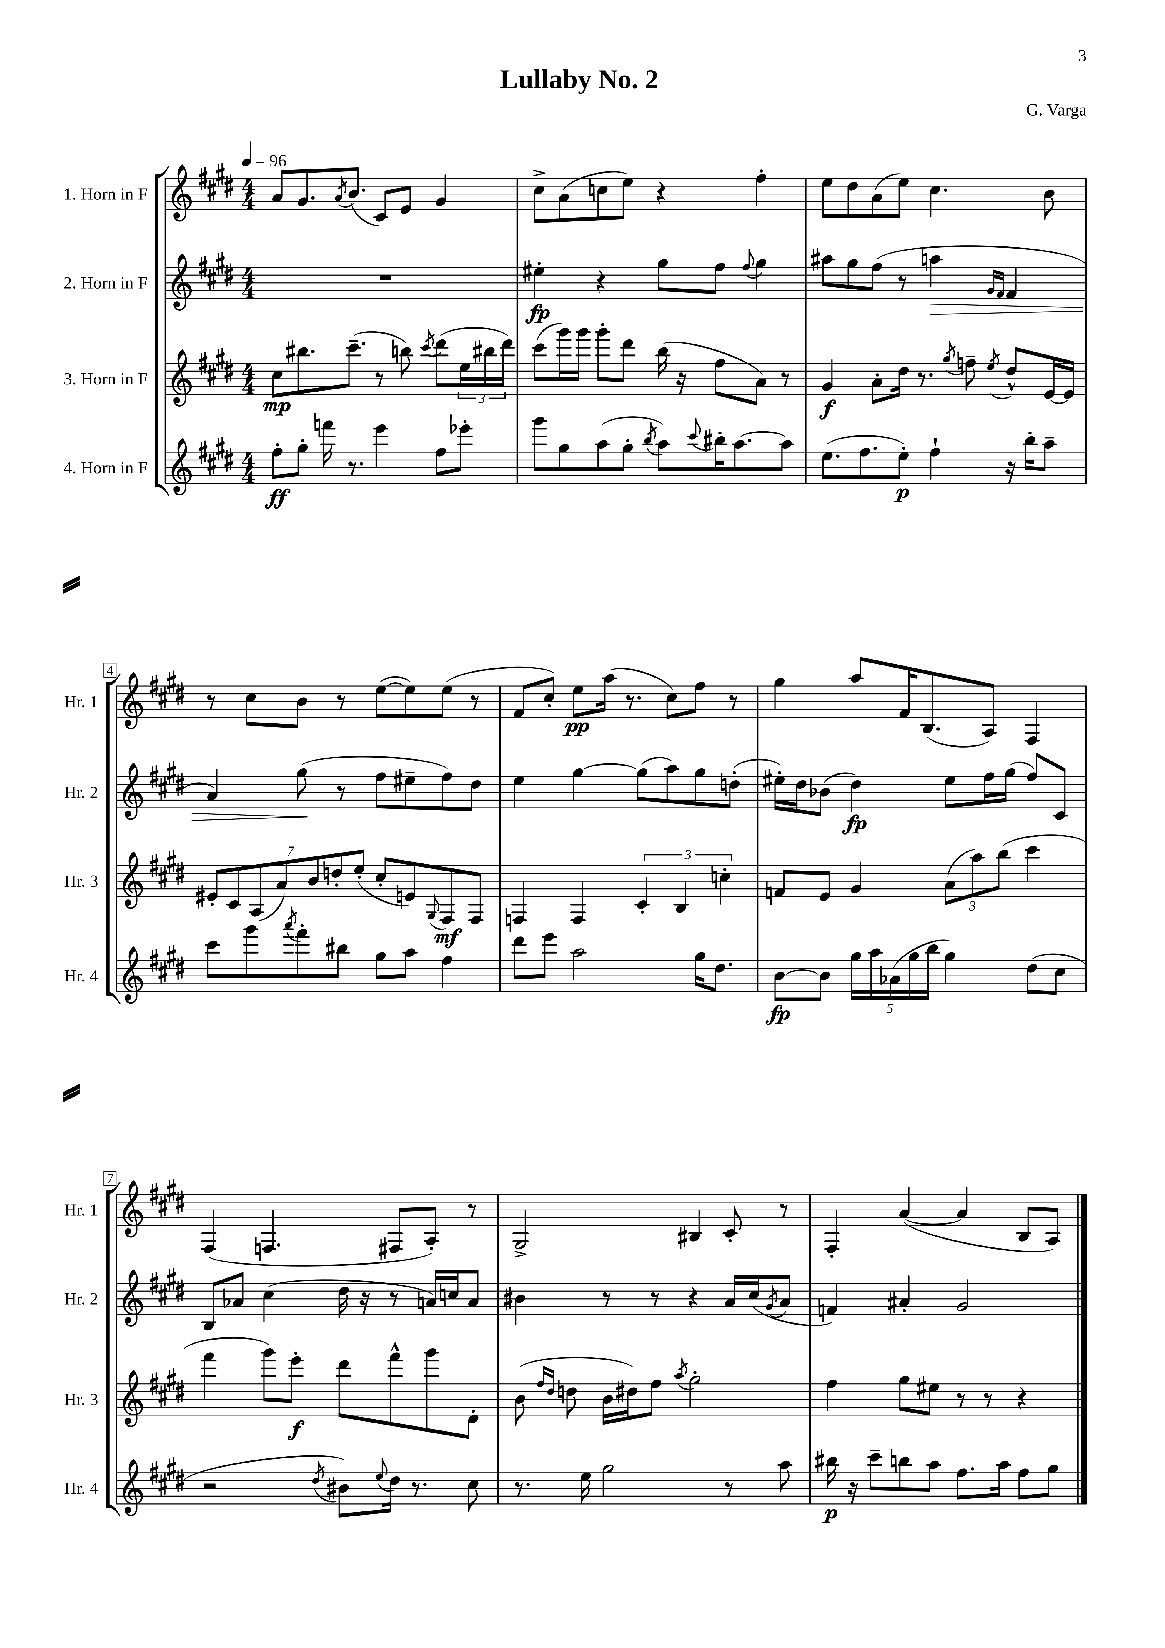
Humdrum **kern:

**kern	**kern	**kern	**kern
*staff4	*staff3	*staff2	*staff1
*clefG2	*clefG2	*clefG2	*clefG2
*k[f#c#g#d#]	*k[f#c#g#d#]	*k[f#c#g#d#]	*k[f#c#g#d#]
*M4/4	*M4/4	*M4/4	*M4/4
*MM96	*MM96	*MM96	*MM96
8ff#'\L	8cc#\L	1r	8a/L
8gg#'\J	8.bb#\	.	8.g#/
16fff\	.	.	.
.	.	.	8qa/
8.r	(8.ccc#~\J	.	(8.b/J
4eee\	8r	.	8c#/L)
.	8bb\)	.	8e/J
.	8qccc#/	.	.
8ff#\L	(8ddd#\L	.	4g#/
8eee-'\J	24ee\L	.	.
.	24bb#\	.	.
.	24ddd#\JJ)	.	.
=	=	=	=
8ggg#\L	(8ccc#\L	4ee#'\	8cc#^\L
8gg#\	16ggg#\L)	.	(8a\
.	16ggg#\JJ	.	.
(8aa\	8ggg#'\L	4r	8cc\
8gg#'\J	8ddd#\J	.	8ee\J)
8qbb/	.	.	.
8aa\L)	(16bb\	8gg#\L	4r
.	16r	.	.
8qqccc#/	.	.	.
16bb#'\K	8ff#\L	8ff#\J	.
[8.aa\	.	.	.
.	.	8qqff#/	.
.	8a\J)	4gg#\	4ff#'\
8aa\]J	8r	.	.
=	=	=	=
(8.ee\L	4g#/	8aa#\L	8ee\L
.	.	8gg#\	8dd#\
8.ff#\	.	.	.
.	8a'\L	(8ff#\J	(8a\
8ee'\J)	16dd#\Jk	8r	8ee\J)
.	8.r	.	.
4ff#`\	.	4aa\	4.cc#\
.	8qgg#/	.	.
.	8ff~\	.	.
.	.	16qqg#/LL	.
.	8qee/	16qqf#/JJ	.
16r	8dd#^^/L	4f#/	.
16bb'\LK	.	.	.
8aa~\J	[16e/L	.	8b\
.	16e/]JJ	.	.
=	=	=	=
8ccc#\L	14e#'/L	4a/)	8r
.	14c#/	.	.
8ggg#\	.	.	8cc#\L
.	(14A/	.	.
.	14a/)	.	.
8qaaa/	.	.	.
8fff#'\	.	(8gg#\	8b\J
.	14b/	.	.
.	14dd'/	.	.
8bb#\J	.	8r	8r
.	(14ee'/J	.	.
8gg#\L	8cc#'/L	8ff#\L	([8ee\L
8aa\J	8e/)	8ee#~\	8ee\])
.	8qqG#/	.	.
4ff#\	8F#/	8ff#\)	(8ee\J
.	8F#/J	8dd#\J	8r
=	=	=	=
8ddd#\L	4F/	4ee\	8f#/L
8eee\J	.	.	8cc#'/J)
2aa\	4F/	[4gg#\	8ee\L
.	.	.	(16aa\Jk
.	.	.	8.r
.	6c#'/	(8gg#\]L	.
.	.	8aa\)	8cc#\L)
.	6B/	.	.
16gg#\LK	.	8gg#\	8ff#\J
8.dd#\J	.	.	.
.	6cc'\	.	.
.	.	(8dd'\J	8r
=	=	=	=
[8b\L	8f/L	16ee#'\LL)	4gg#\
.	.	16dd#\J	.
8b\]J	8e/J	(8b-\J	.
20gg#\LL	4g#/	4dd#\)	8aa/L
20aa\	.	.	.
(20a-\	.	.	.
.	.	.	16f#/K
20gg#\	.	.	.
.	.	.	(8.B/
20bb\JJ	.	.	.
4gg#\)	(12a\L	8ee#\L	.
.	12aa\)	.	.
.	.	16ff#\L	8A/J)
.	(12bb\J	.	.
.	.	(16gg#\JJ	.
(8dd#\L	4ccc#\	8ff#/L)	4F#/
8cc#\J	.	8c#/J	.
=	=	=	=
2r	4fff#\	8B/L	(4F#/
.	.	8a-/J	.
.	8ggg#\L)	(4cc#\	4.F/
.	8eee'\J	.	.
8qdd#/	.	.	.
8b#\L)	8ddd#\L	16dd#\	.
.	.	16r	.
8qqee/	.	.	.
16dd#\Jk	8fff#^^\	8r	8F#/L
8.r	.	.	.
.	8ggg#\	16a/LL)	8A'/J)
.	.	16cc/J	.
8cc#\	8d#'\J	8a/J	8r
=	=	=	=
8.r	(8b\	4b#\	2G#^/
.	16qqff#/LL	.	.
.	16qqdd#/JJ	.	.
.	8dd\	.	.
16ee\	.	.	.
2gg#\	16b\LL	8r	.
.	16dd#\J)	.	.
.	8ff#\J	8r	.
.	8qaa/	.	.
.	2gg#'\	4r	4B#/
8r	.	16a/LL	8c#'/
.	.	(16cc#/J	.
.	.	8qg#/	.
8aa\	.	8a/J	8r
=	=	=	=
16bb#\	4ff#\	4f/)	4F#'/
16r	.	.	.
8ccc#~\L	.	.	.
8bb\	8gg#\L	4a#'/	([4a/
8aa\J	8ee#\J	.	.
8.ff#\L	8r	2g#/	4a/]
.	8r	.	.
16aa\Jk	.	.	.
8ff#\L	4r	.	8B/L
8gg#\J	.	.	8A/J)
==	==	==	==
*-	*-	*-	*-
